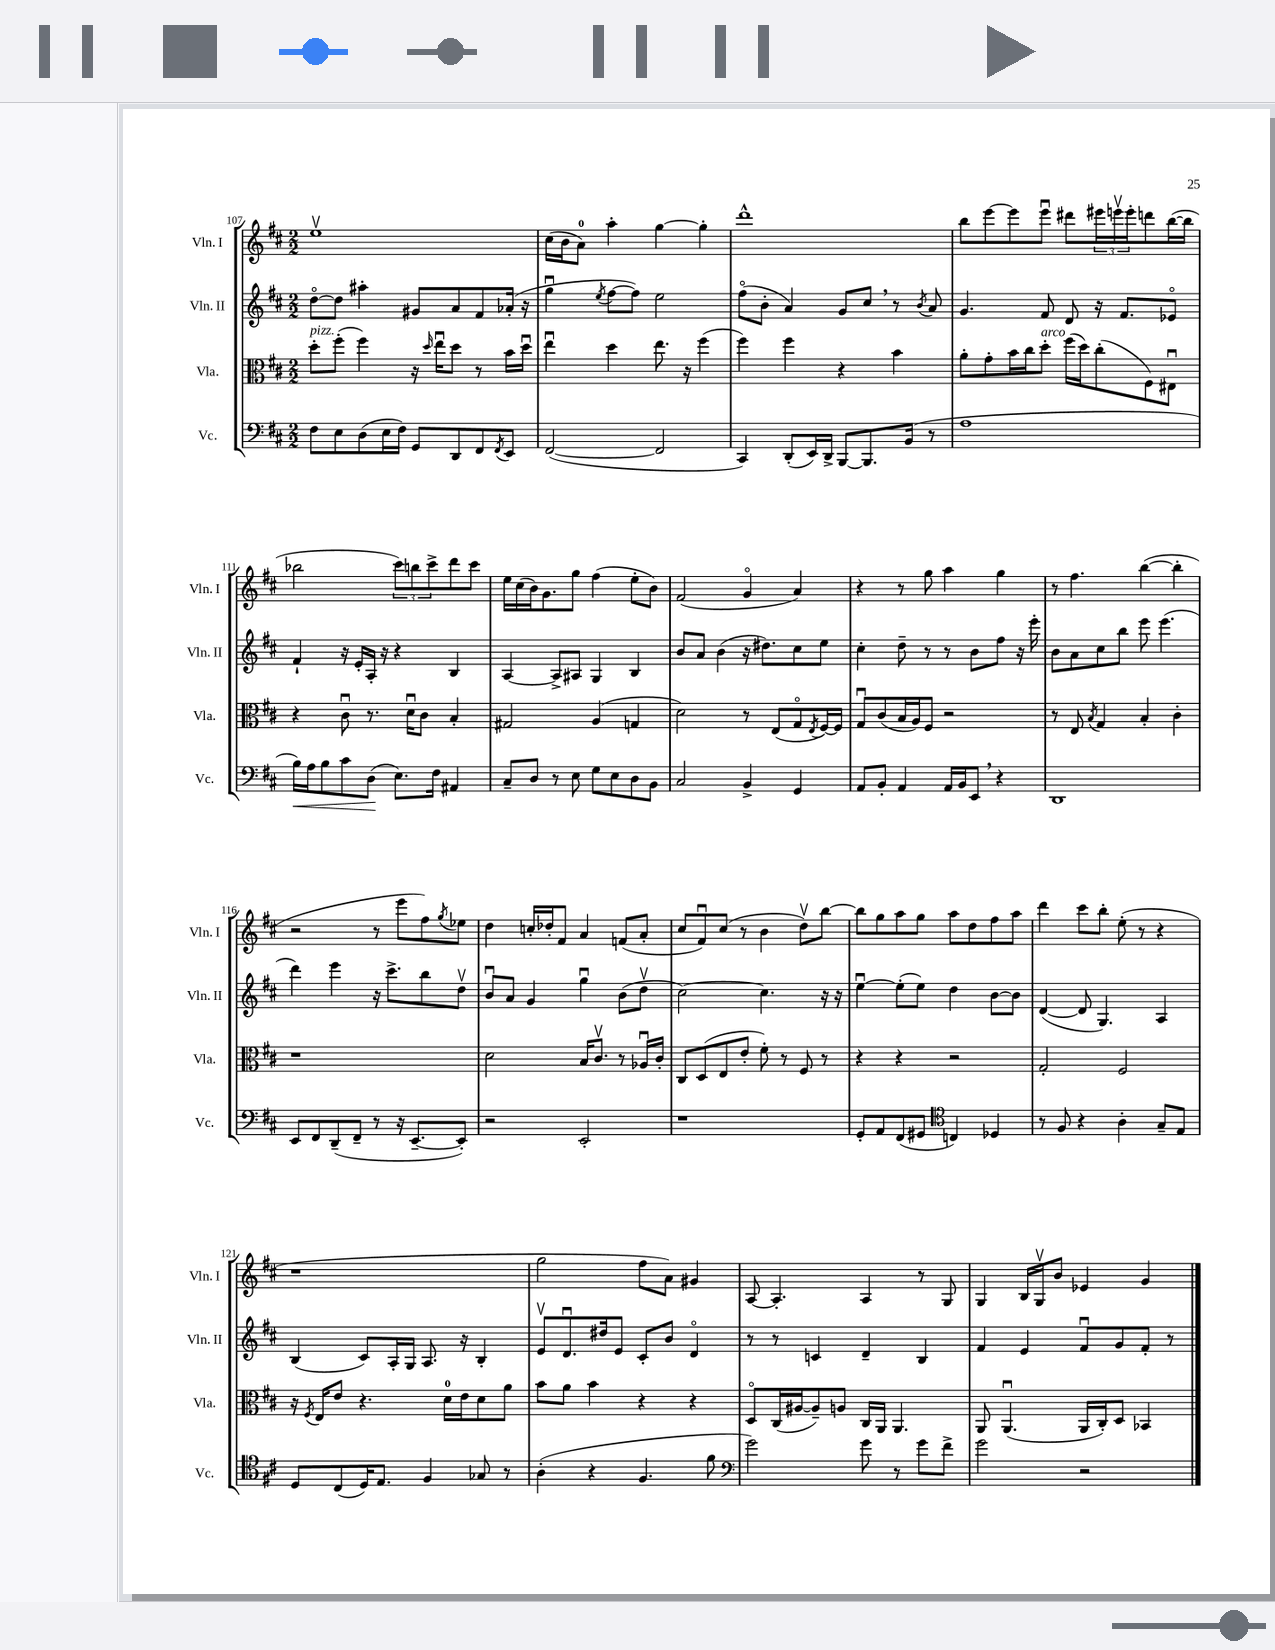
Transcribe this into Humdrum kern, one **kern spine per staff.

**kern	**kern	**kern	**kern
*staff4	*staff3	*staff2	*staff1
*clefF4	*clefC3	*clefG2	*clefG2
*k[f#c#]	*k[f#c#]	*k[f#c#]	*k[f#c#]
*M2/2	*M2/2	*M2/2	*M2/2
8F#	8dd'	[8ddo	1eev
8E	(8ff#'	8dd]	.
(8D	4ff#)	4aa#'	.
16E	.	.	.
16F#)	.	.	.
8GG	16r	8g#	.
.	16qqdd	.	.
.	16eeu	.	.
8DD	8dd	8a	.
8FF#	8r	8f#	.
8qFF#	.	.	.
8EE	16b	(16a-'	.
.	16ddu	16r	.
=	=	=	=
([2FF#	4eeu	4ggu	(16cc#
.	.	.	16b
.	.	.	8a)
.	.	8qee	.
.	4dd	[8ff#	4aa'
.	.	8ff#])	.
2FF#]	8.ee	2ee	[4gg
.	16r	.	.
.	(4ff#	.	4gg']
=	=	=	=
4CC#)	4ff#)	(8ff#o	1ddd^^
.	.	8b'	.
(8DD'	4ff#	4a)	.
16EE)	.	.	.
16DD^	.	.	.
[8BBB	4r	8g	.
8.BBB]	.	8cc#	.
.	4b	8r	.
(16BB	.	.	.
.	.	8qb	.
8r	.	8a	.
=	=	=	=
1A	8a'	4.g	8bb
.	8g'	.	[8eee
.	16b	.	8eee]
.	16cc#	.	.
.	8dd'	8f#	8eeeu
.	(16ff#	8d	8ddd#
.	16dd)	.	.
.	(8cc#'	16r	24eee#
.	.	.	24eeev
.	.	8.f#	.
.	.	.	24eee'
.	8F#)	.	8ddd
.	8E#u	8e-o	([16bb
.	.	.	16bb]
=	=	=	=
16B)	4r	4f#`	2bb-
16A	.	.	.
8B	.	.	.
8c#	8c#u	16r	.
.	.	16e'	.
(8D	8.r	16A'	.
.	.	16r	.
8.E)	.	4r	12ccc#)
.	16du	.	.
.	.	.	12bb
.	8c#	.	.
.	.	.	12ccc#^
16F#	.	.	.
4AA#	4B'	4B	8ddd
.	.	.	8ccc#
=	=	=	=
8C#~	2G#	[4A	16ee
.	.	.	(16cc#
8D	.	.	16b)
.	.	.	8.g
8r	.	8A^]	.
8E	.	8A#	8gg
8G	(4A	4G	(4ff#
8E	.	.	.
8D	4G	4B	8ee'
8BB	.	.	8b)
=	=	=	=
2C#	2d)	8b	(2f#
.	.	8a	.
.	.	(4b	.
4BB^	8r	16r	4go
.	.	8.dd#)	.
.	(8E	.	.
4GG	8Go	8cc#	4a)
.	8qE	.	.
.	[16F#)	8ee	.
.	16F#]	.	.
=	=	=	=
8AA	8Gu	4cc#'	4r
8BB'	(8c#	.	.
4AA	16B	8dd~	8r
.	16A)	.	.
.	8F#	8r	8gg
16AA	2r	8r	4aa
16BB	.	.	.
8EE	.	8b	.
4r	.	8ff#	4gg
.	.	16r	.
.	.	16eee'	.
=	=	=	=
1DD	8r	8b	8r
.	8E	8a	4.ff#
.	8qB	.	.
.	4G	8cc#	.
.	.	8bb	.
.	4B'	8eee	([4bb
.	.	(4.eee	.
.	4c#'	.	4bb']
=	=	=	=
8EE	1r	4ddd)	2r
8FF#	.	.	.
(8DD~	.	4eee	.
8FF#~	.	.	.
8r	.	16r	8r
.	.	8.ccc#^	.
16r	.	.	8eee
[8.EE~	.	.	.
.	.	8bb	8ff#)
.	.	.	8qgg
8EE'])	.	8ddv	8ee-
=	=	=	=
2r	2d	8bu	4dd
.	.	8a	.
.	.	4g	16cc'
.	.	.	16dd-'
.	.	.	8f#
2EE'	16B	4ggu	4a
.	8.c#v	.	.
.	8r	(8b	(8f
.	16A-u	8ddv	8a'
.	16c#'	.	.
=	=	=	=
1r	8C#	[2cc#)	8cc#
.	(8D	.	8f#u)
.	8E	.	(8cc#
.	8e'	.	8r
.	8f#')	4.cc#]	4b
.	8r	.	.
.	8F#	.	8ddv)
.	8r	16r	[8bb
.	.	16r	.
=	=	=	=
8GG'	4r	[4eeu	8bb]
8AA	.	.	8gg
(8FF#	4r	(8ee']	8aa
8GG#	.	8ee)	8gg
*clefC4	*	*	*
4C)	2r	4dd	8aa
.	.	.	8dd
4D-	.	[8b	8ff#
.	.	8b]	8aa
=	=	=	=
8r	2G'	([4d	4ddd
8F#	.	.	.
4r	.	8d]	8ccc#
.	.	4.G)	8bb'
4A'	2F#	.	(8ee'
.	.	.	8r
8G~	.	4A	4r
8E	.	.	.
=	=	=	=
8D	16r	(4B	1r
.	8qF#	.	.
.	16E	.	.
(8C#	8e	.	.
16D)	4.r	8c#)	.
8.E	.	.	.
.	.	16A'	.
.	.	16G	.
4F#	.	8.A	.
.	16d	.	.
.	16e	16r	.
8G-	8d	4B'	.
8r	8a	.	.
=	=	=	=
(4A'	8b	8ev	2gg
.	8a	8.du	.
4r	4b	.	.
.	.	16dd#	.
.	.	8e	.
4.F#	4r	8c#'	8ff#
.	.	8b	8a)
.	4r	4do	4g#
8f#	.	.	.
=	=	=	=
*clefF4	*	*	*
2g)	8Do	8r	[8A
.	(16C#	8r	4.A']
.	[16A#	.	.
.	8A#~])	4c	.
.	8A	.	.
8g	16C#	4d~	4A
.	16AA	.	.
8r	4.AA	.	.
8g	.	4B	8r
8f#^	.	.	8G
=	=	=	=
2g	8AA	4f#	4G
.	(4.AAu	.	.
.	.	4e	16B
.	.	.	16Gv
.	.	.	8b
2r	16AA	8f#u	4e-
.	16C#')	.	.
.	8D	8g	.
.	4BB-	8f#'	4g
.	.	8r	.
==	==	==	==
*-	*-	*-	*-
